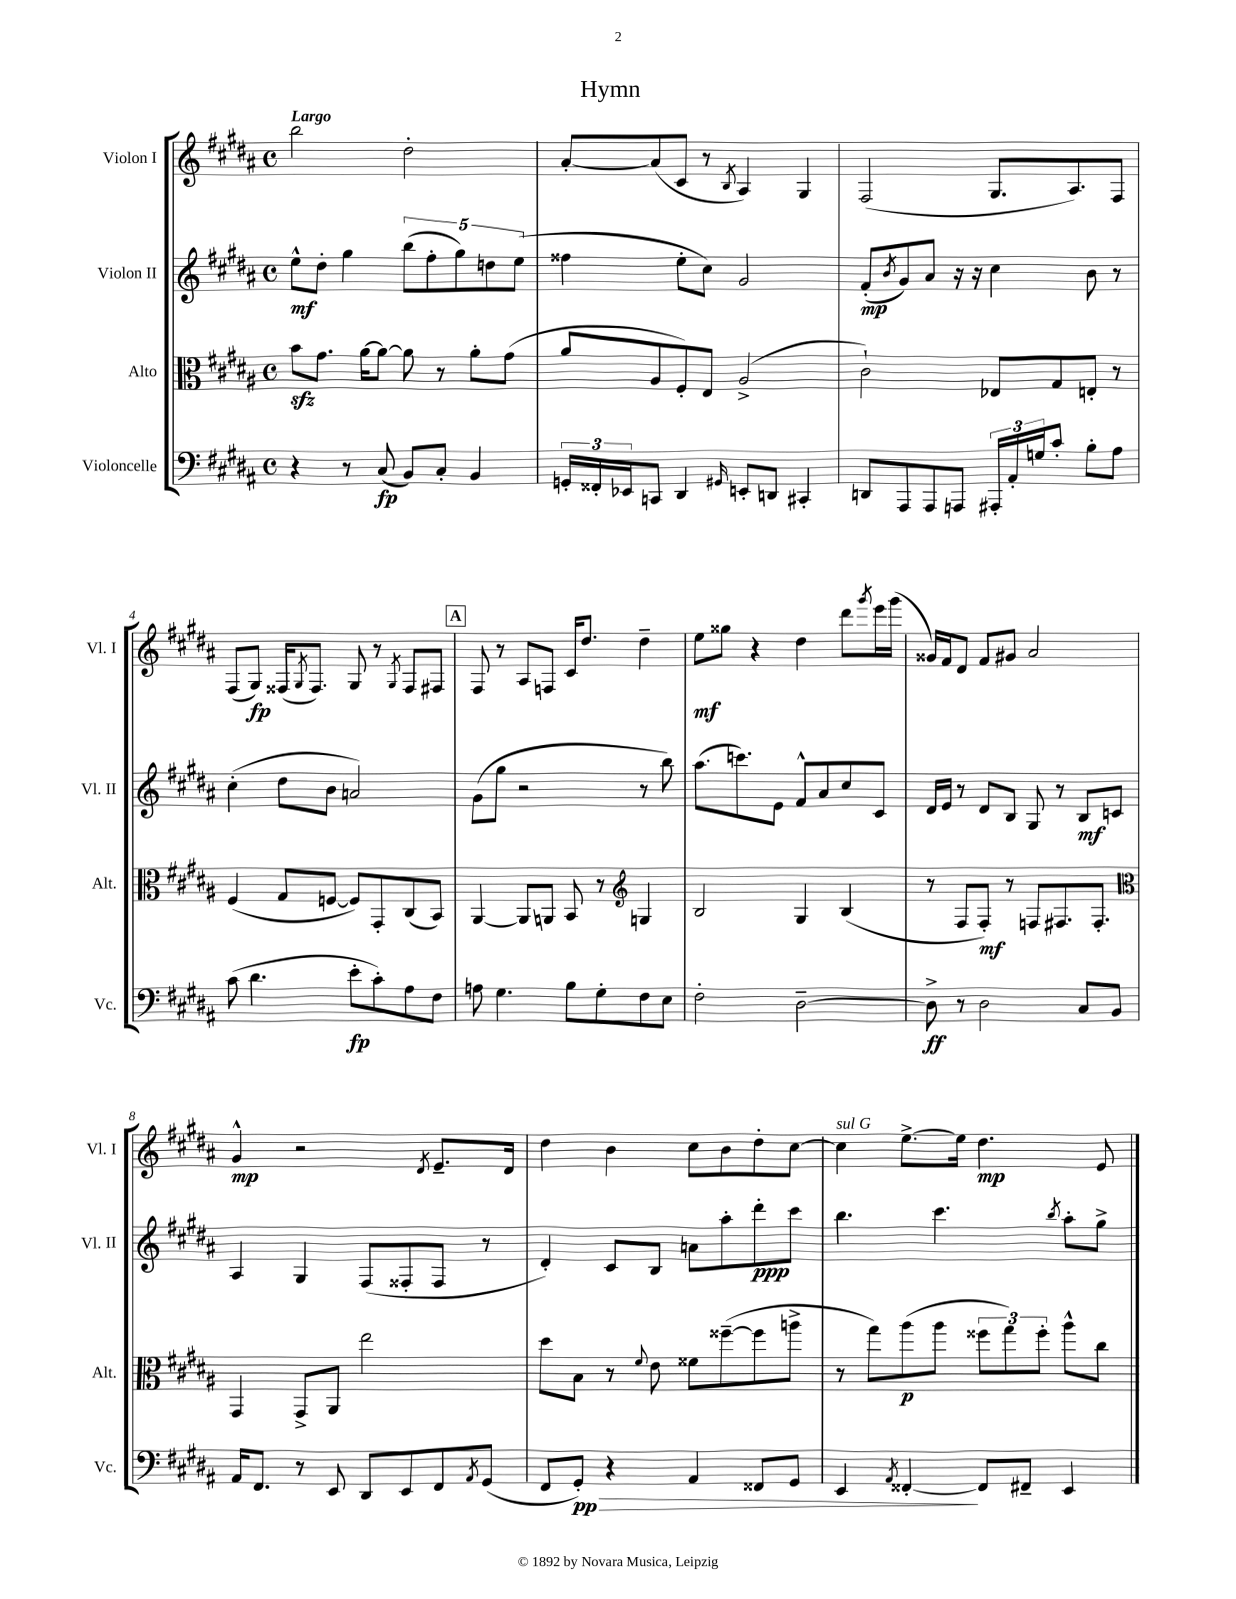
\header { title = "Hymn" }
<<
\new StaffGroup <<
\new Staff = "s0" \with { instrumentName = "Violon I" shortInstrumentName = "Vl. I" } {
    \clef treble \key b \major \defaultTimeSignature \time 4/4 \tempo "Largo"
    b''2 dis''2-. |
    ais'8~-. ais'8( cis'8 r8 \acciaccatura { b8 } ais4) gis4 |
    fis2( gis8. ais8.) fis8 |
    fis8( gis8\fp) fisis16( \acciaccatura { gis8 } fisis8.) gis8 r8 \acciaccatura { gis8 } fisis8 fis8 |
    \mark \markup { \box "A" } fis8 r8 ais8 f8 cis'16 dis''8. dis''4-- |
    e''8\mf gisis''8 r4 dis''4 dis'''8 \acciaccatura { gis'''8 } e'''16 gis'''16( |
    gisis'16) fis'16 dis'8 fis'8 gis'8 ais'2 |
    gis'4-^\mp r2 \acciaccatura { dis'8 } e'8.-- dis'16 |
    dis''4 b'4 cis''8 b'8 dis''8-. cis''8~ |
    cis''4^\markup { \italic "sul G" } e''8.~-> e''16 dis''4.\mp e'8 \bar "|." |
}
\new Staff = "s1" \with { instrumentName = "Violon II" shortInstrumentName = "Vl. II" } {
    \clef treble \key b \major \defaultTimeSignature \time 4/4
    e''8-^\mf dis''8-. gis''4 \tuplet 5/4 { b''8( fis''8-. gis''8) d''8 e''8( } |
    fisis''4 e''8-. cis''8) gis'2 |
    fis'8-.\mp( \acciaccatura { b'8 } gis'8) ais'8 r16 r16 cis''4 b'8 r8 |
    cis''4-.( dis''8 b'8 a'2) |
    \mark \markup { \box "A" } gis'8( gis''8 r2 r8 b''8) |
    ais''8.( c'''8.) e'8 fis'8-^ ais'8 cis''8 cis'8 |
    dis'16 e'16 r8 dis'8 b8 gis8 r8 b8\mf c'8 |
    ais4 gis4 fis8( fisis8-. fisis8 r8 |
    dis'4-.) cis'8 b8 a'8 ais''8-. dis'''8-.\ppp cis'''8 |
    b''4. cis'''4. \acciaccatura { b''8 } ais''8-. gis''8-> \bar "|." |
}
\new Staff = "s2" \with { instrumentName = "Alto" shortInstrumentName = "Alt." } {
    \clef alto \key b \major \defaultTimeSignature \time 4/4
    b'8\sfz gis'8. ais'16~ ais'8~ ais'8 r8 ais'8-. gis'8( |
    ais'8 ais8 fis8-.) e8 ais2->( |
    cis'2-!) ees8 gis8 e8-. r8 |
    fis4( gis8 f8~ f8) gis,8-. cis8( b,8) |
    \mark \markup { \box "A" } ais,4~ ais,8 a,8 b,8 r8 \clef treble g4 |
    b2 gis4 b4( |
    r8 fis8 fis8-.\mf) r8 f8 fis8. fis8.-. |
    \clef alto gis,4 gis,8-> ais,8 e''2 |
    dis''8 b8 r8 \appoggiatura { fis'8 } e'8 fisis'8 fisis''8~--( fisis''8 a''8-> |
    r8 gis''8) ais''8\p( ais''8 \tuplet 3/2 { fisis''8 gis''8) fisis''8-. } ais''8-^ cis''8 \bar "|." |
}
\new Staff = "s3" \with { instrumentName = "Violoncelle" shortInstrumentName = "Vc." } {
    \clef bass \key b \major \defaultTimeSignature \time 4/4
    r4 r8 cis8\fp( b,8) cis8-. b,4 |
    \tuplet 3/2 { g,16-. fisis,16-. ees,16 } c,8 dis,4 \grace { gis,16 } e,8-. d,8 cis,4-. |
    d,8 ais,,8 ais,,8 a,,8 \tuplet 3/2 { ais,,16-. ais,16-. g16 } cis'8-. b8-. ais8 |
    cis'8( dis'4. e'8-.\fp cis'8-.) ais8 fis8 |
    \mark \markup { \box "A" } a8 gis4. b8 gis8-. fis8 e8 |
    fis2-. dis2~-- |
    dis8->\ff r8 dis2 cis8 b,8 |
    ais,16 fis,8. r8 e,8 dis,8 e,8 fis,8 \acciaccatura { ais,8 } gis,8( |
    fis,8 gis,8-.\pp\>) r4 ais,4 fisis,8 gis,8 |
    e,4 \acciaccatura { ais,8 } fisis,4~-.\! fisis,8 fis,8-- e,4 \bar "|." |
}
>>
>>
